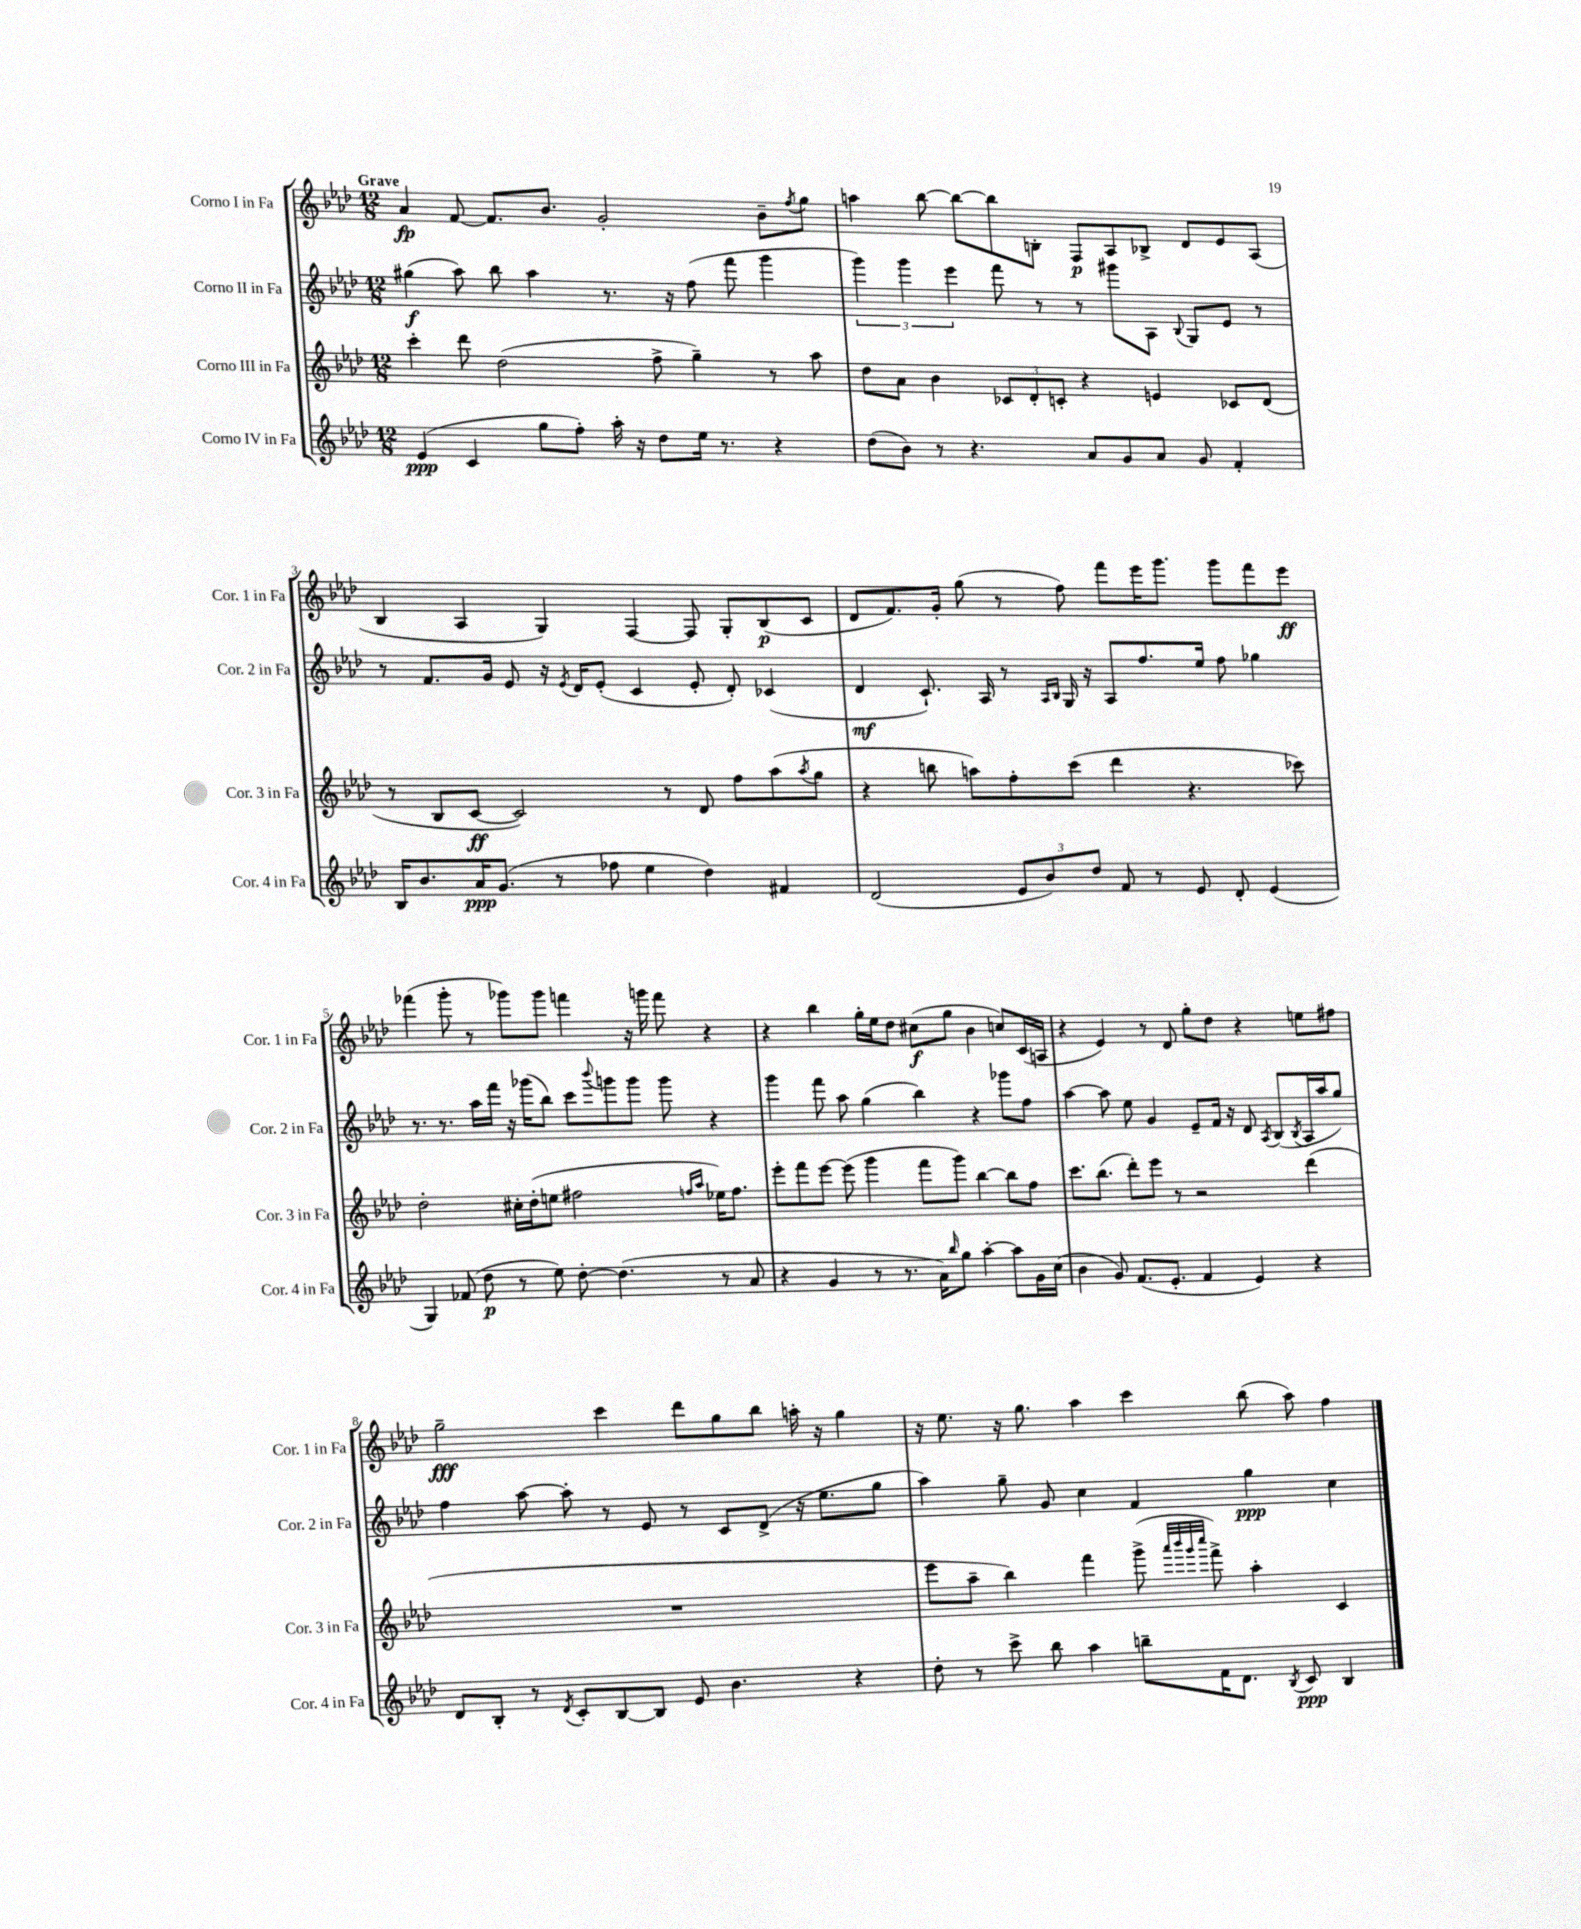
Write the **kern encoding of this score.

**kern	**kern	**kern	**kern
*staff4	*staff3	*staff2	*staff1
*clefG2	*clefG2	*clefG2	*clefG2
*k[b-e-a-d-]	*k[b-e-a-d-]	*k[b-e-a-d-]	*k[b-e-a-d-]
*M12/8	*M12/8	*M12/8	*M12/8
(4e-/	4ccc'\	(4gg#\	4a-/
4c/	8ddd-\	8aa-\)	[8f/
.	(2dd-\	8bb-\	8.f/]L
8gg\L	.	4aa-\	.
.	.	.	8.b-/J
8ff'\J)	.	.	.
16aa-'\	.	8.r	2g'/
16r	.	.	.
8dd-\L	8ff^\	.	.
.	.	16r	.
16ee-\Jk	4gg~\)	(8ff\	.
8.r	.	.	.
.	.	8fff\	.
4r	8r	4ggg\	8b-~\L
.	.	.	8qff/
.	8aa-\	.	8gg\J
=	=	=	=
(8dd-\L	8dd-\L	6ggg\)	4aa\
8b-\J)	8a-\J	.	.
.	.	6ggg\	.
8r	4b-\	.	[8bb-\
.	.	6eee-\	.
4.r	.	.	8bb-\_L
.	12c-/L	8fff\	8bb-\]
.	12d-'/	.	.
.	.	8r	8B'\J
.	12c'/J	.	.
8a-/L	4r	8r	8F/L
8g/	.	8ggg#\L	8A-/
8a-/J	4e/	8A-\J	8B-^/J
.	.	8qqB-/	.
8g/	.	8G/L	8d-/L
4f'/	8c-/L	8e-/J	8e-/
.	(8d-/J	8r	(8A-/J
=	=	=	=
16B-/LK	8r	8r	4B-/
8.b-/	.	.	.
.	8B-/L	8.f/L	.
16a-/K	[8c/J	.	4A-/
(8.g/J	.	16g/Jk	.
.	2c/])	8e-/	.
8r	.	16r	4G/)
.	.	8qe-/	.
.	.	16d-/LK	.
8ff-\	.	(8e-'/J	.
4ee-\	.	4c/	[4F/
.	8r	.	.
4dd-\)	8d-/	8e-'/	8F/]
.	8ff\L	8d-'/)	8G'/L
4f#/	(8aa-\	(4c-/	(8B-/
.	8qaa-/	.	.
.	8gg\J	.	8c/J
=	=	=	=
(2d-/	4r	4d-/	8d-/L
.	.	.	8.f/)
.	8bb\	8.c`/)	.
.	.	.	16g'/Jk
.	8aa\L)	.	(8gg\
.	.	16A-/	.
12e-/L	8ff'\	8r	8r
12b-/)	.	.	.
.	.	16qqA-/LL	.
.	.	16qqB-/JJ	.
.	(8ccc\J	16G/	8ff\)
12dd-/J	.	.	.
.	.	16r	.
8f/	4ddd-\	8A-/L	8fff\L
8r	.	8.ff/	16eee-\K
.	.	.	8.ggg\J
8e-/	4.r	.	.
.	.	16ee-/Jk	.
8d-'/	.	8ff\	8ggg\L
(4e-/	.	4gg-\	8fff\
.	8ccc-\)	.	8eee-\J
=	=	=	=
4G/)	2dd-'\	8.r	(4fff-\
.	.	8.r	.
(8f-/	.	.	8ggg'\
8dd-\	.	16aa-\LL	8r
.	.	16fff\JJ	.
8r	16cc#'\LL	16r	8ggg-\L)
.	(16dd-'\J	(16ggg-\LK	.
8ee-\)	8ee\J	8bb-\J)	8ggg-\J
[8dd-'\	2ff#\	8ccc\L	4fff\
.	.	8qqbbb-/	.
(4.dd-\]	.	8ggg\	.
.	.	8ggg\J	16r
.	.	.	16ggg\
.	.	8ggg\	8fff\
.	16qqff/LL	.	.
.	16qqaa-/JJ	.	.
8r	16ee-\LK)	4r	4r
.	8.ff\J	.	.
8a-/	.	.	.
=	=	=	=
4r	8eee-'\L	4ggg\	4r
.	8fff\	.	.
4g/	[8eee-\J	8fff\	4bb-\
.	(8eee-\]	8aa-\	.
8r	4ggg\	(4gg\	16gg'\LL
.	.	.	16ee-\J
8.r	.	.	8dd-\J
.	8fff\L	4bb-\)	(8cc#\L
16a-\LK)	.	.	.
16qqbb-/	.	.	.
8gg\J	8ggg\J)	.	8gg\J
[4aa-'\	[4bb-\	4r	4b-\
8aa-\]L	8bb-\]L	8ggg-\L	8cc/L)
16g\L	8ff\J	8ff\J	(16c/L
(16cc\JJ	.	.	16A/JJ
=	=	=	=
4b-\	8.ccc\L	[4aa-\	4r
.	(8.bb-\J	.	.
8g/)	.	8aa-\]	4e-/)
(8.f/L	8ddd-'\L)	8ee-\	.
.	8eee-\J	4g/	8r
8.e-'/J	.	.	.
.	8r	.	8d-/
4f/	2r	8e-~/L	8gg'\L
.	.	16f/Jk	8dd-\J
.	.	16r	.
4e-/)	.	8d-/	4r
.	.	8qA-/	.
.	.	(8B-/L	.
.	.	8qB-/	.
4r	(4ddd-\	16A-/L	8ee\L
.	.	16aa-/J	.
.	.	8gg/J)	8ff#\J
=	=	=	=
8d-/L	1.r	4ff\	2gg~\
8B-'/J	.	.	.
8r	.	[8aa-\	.
8qd-/	.	.	.
8c'/L	.	8aa-'\]	.
[8B-/	.	8r	4ccc\
8B-/]J	.	8e-/	.
8e-/	.	8r	8ddd-\L
4.b-\	.	8c/L	8gg\
.	.	(8d-^/J	8bb-\J
.	.	16r	16aa'\
.	.	8.ee-\L	16r
4r	.	.	4gg\
.	.	8gg\J	.
=	=	=	=
8dd-'\	8eee-\L	4aa-\)	16r
.	.	.	8.ee-\
8r	8aa-~\J	.	.
8ccc^\	4bb-\)	8gg~\	16r
.	.	.	8.gg\
8bb-\	.	8g/	.
4aa-\	4fff\	4cc\	4aa-\
8bb~\L	(8ggg^\	4f/	4ccc\
.	32qqaaa-/LLL	.	.
.	32qqbbb-/	.	.
.	32qqggg/	.	.
.	32qqcccc/JJJ	.	.
16f\K	8fff^\)	.	.
8.d-\J	.	.	.
.	4aa-'\	4gg\	(8bb-\
8qB-/	.	.	.
8c/	.	.	8aa-\)
4B-/	4c/	4cc\	4ff\
==	==	==	==
*-	*-	*-	*-
